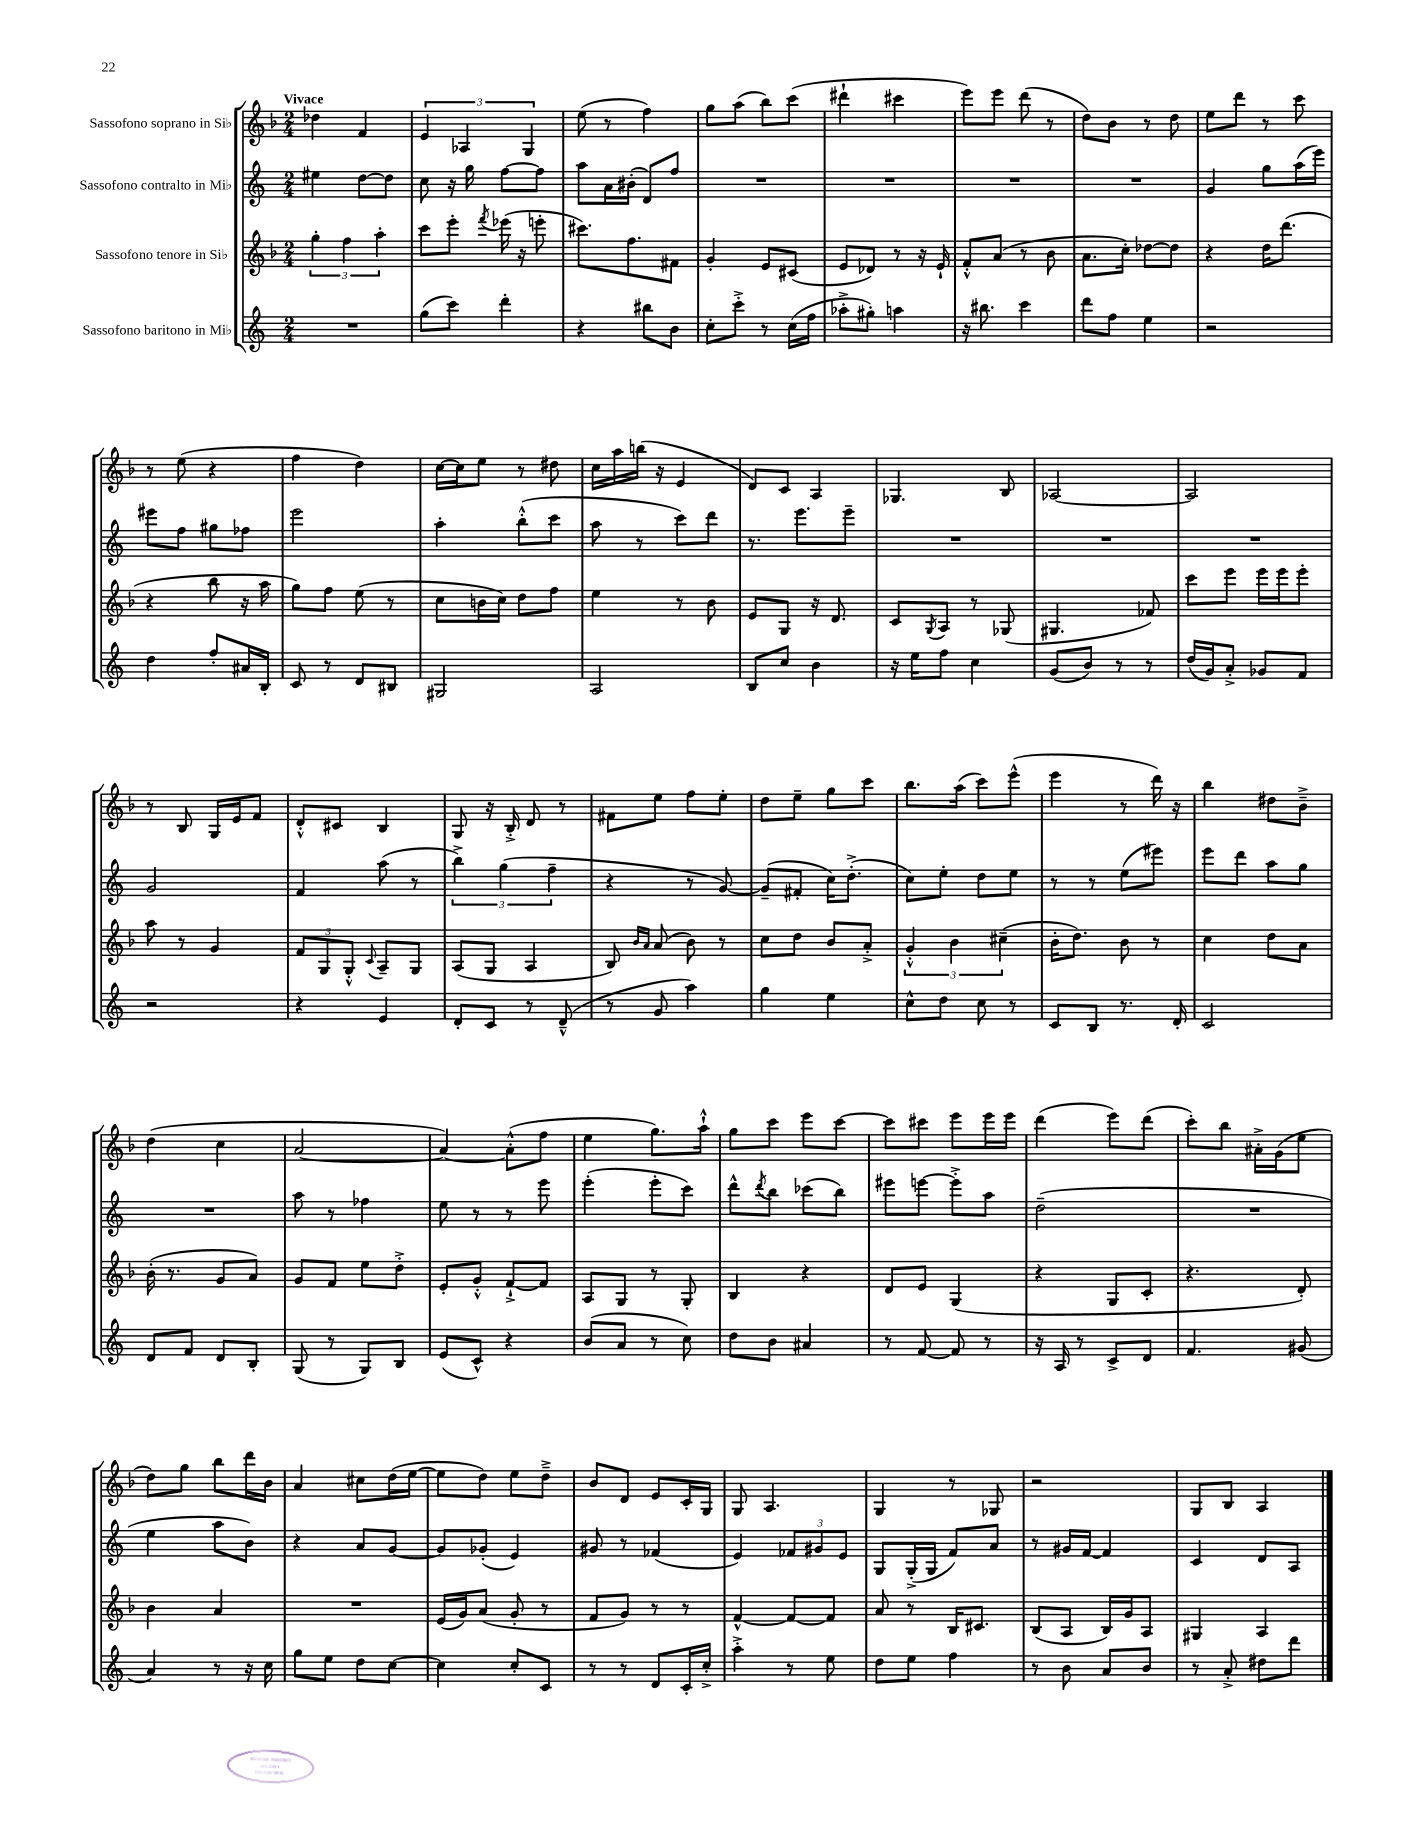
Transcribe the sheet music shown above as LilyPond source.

<<
\new StaffGroup <<
\new Staff = "s0" \with { instrumentName = "Sassofono soprano in Sib" } {
    \clef treble \key f \major \numericTimeSignature \time 2/4 \tempo "Vivace"
    des''4 f'4 |
    \tuplet 3/2 { e'4 aes4 g4 } |
    e''8( r8 f''4) |
    g''8 a''8( bes''8) c'''8( |
    dis'''4-! cis'''4 |
    e'''8) e'''8 d'''8( r8 |
    d''8) bes'8 r8 d''8 |
    e''8 d'''8 r8 c'''8 |
    r8 e''8( r4 |
    f''4 d''4) |
    c''16~ c''16 e''8 r8 dis''8 |
    c''16 a''16 b''16( r16 e'4 |
    d'8) c'8 a4 |
    ges4. bes8 |
    aes2~ |
    aes2 |
    r8 bes8 g16 e'16 f'8 |
    d'8-.-^ cis'8 bes4 |
    g8 r16 bes16-.-> d'8 r8 |
    fis'8 e''8 f''8 e''8-. |
    d''8 e''8-- g''8 c'''8 |
    bes''8. a''16( c'''8) e'''8-^( |
    e'''4 r8 d'''16) r16 |
    bes''4 dis''8 bes'8---> |
    d''4( c''4 |
    a'2~ |
    a'4~) a'8-.-^( f''8 |
    e''4 g''8.) a''16-!-^ |
    g''8 c'''8 e'''8 c'''8~ |
    c'''8 cis'''8 e'''8 e'''16 e'''16 |
    d'''4( e'''8) d'''8( |
    c'''8-.) bes''8 ais'16-.-> g'16( e''8 |
    d''8) g''8 bes''8 d'''16 bes'16 |
    a'4 cis''8 d''16( e''16~ |
    e''8 d''8) e''8 d''8---> |
    bes'8 d'8 e'8 c'16-. g16 |
    g8 a4. |
    g4 r8 ges8 |
    r2 |
    g8 bes8 a4 \bar "|." |
}
\new Staff = "s1" \with { instrumentName = "Sassofono contralto in Mib" } {
    \clef treble \key c \major \numericTimeSignature \time 2/4
    eis''4 d''8~ d''8 |
    c''8 r16 g''16 f''8~ f''8 |
    a''8 a'16 bis'16-.( d'8) f''8 |
    R2 |
    R2 |
    R2 |
    R2 |
    g'4 g''8 a''16( e'''16) |
    eis'''8 f''8 gis''8 fes''8 |
    e'''2 |
    a''4-. b''8-.-^( c'''8 |
    a''8 r8 c'''8) d'''8 |
    r8. e'''8. e'''8-- |
    R2 |
    R2 |
    R2 |
    g'2 |
    f'4 a''8( r8 |
    \tuplet 3/2 { b''4->) g''4( f''4-- } |
    r4 r8 g'8~) |
    g'8--( fis'8-. c''16) d''8.-.->( |
    c''8) e''8-. d''8 e''8 |
    r8 r8 e''8( eis'''8) |
    e'''8 d'''8 a''8 g''8 |
    R2 |
    a''8 r8 fes''4 |
    e''8 r8 r8 e'''8 |
    e'''4-.( e'''8-. c'''8) |
    d'''8-^ \acciaccatura { d'''8 } b''8 ces'''8( b''8) |
    eis'''8 e'''8~ e'''8-.-> a''8 |
    d''2--( |
    R2 |
    e''4 a''8 b'8) |
    r4 a'8 g'8~ |
    g'8 ges'8-.( e'4) |
    gis'8 r8 fes'4( |
    e'4) \tuplet 3/2 { fes'8 gis'8 e'8 } |
    g8 g16-.->( g16 f'8) a'8 |
    r8 gis'16 f'16~ f'4 |
    c'4 d'8 a8 \bar "|." |
}
\new Staff = "s2" \with { instrumentName = "Sassofono tenore in Sib" } {
    \clef treble \key f \major \numericTimeSignature \time 2/4
    \tuplet 3/2 { g''4-. f''4 a''4-. } |
    c'''8 e'''8-. \acciaccatura { f'''8 } ees'''16( r16 e'''8-. |
    cis'''8.) f''8. fis'8 |
    g'4-. e'8 cis'8( |
    e'8 des'8) r8 r16 e'16-! |
    f'8-.-^ a'8( r8 bes'8 |
    a'8. c''16-.) des''8~ des''8 |
    r4 d''16 d'''8.( |
    r4 bes''8 r16 a''16 |
    g''8) f''8 e''8( r8 |
    c''8 b'16 c''16) d''8 f''8 |
    e''4 r8 bes'8 |
    e'8 g8 r16 d'8. |
    c'8 \acciaccatura { g8 } a8 r8 ges8( |
    gis4. fes'8) |
    c'''8 e'''8 e'''16 e'''16 e'''8-. |
    a''8 r8 g'4 |
    \tuplet 3/2 { f'8 g8 g8-.-^ } \appoggiatura { c'8 } a8-- g8 |
    a8( g8 a4 |
    bes8) \grace { bes'16 a'16 } a'8( bes'8) r8 |
    c''8 d''8 bes'8 a'8-.-> |
    \tuplet 3/2 { g'4-.-^ bes'4 cis''4--( } |
    bes'16-. d''8.) bes'8 r8 |
    c''4 d''8 a'8 |
    bes'16-.( r8. g'8 a'8) |
    g'8 f'8 e''8 d''8-.-> |
    e'8-. g'8-.-^ f'8~-!-> f'8 |
    a8 g8 r8 g8-. |
    bes4 r4 |
    d'8 e'8 g4( |
    r4 g8 c'8-. |
    r4. d'8-.) |
    bes'4 a'4 |
    R2 |
    e'16( g'16) a'8( g'8-. r8 |
    f'8 g'8) r8 r8 |
    f'4~-^ f'8~ f'8 |
    a'8 r8 bes16 cis'8. |
    bes8( a8 bes16) g'16 a8 |
    gis4 a4 \bar "|." |
}
\new Staff = "s3" \with { instrumentName = "Sassofono baritono in Mib" } {
    \clef treble \key c \major \numericTimeSignature \time 2/4
    R2 |
    g''8( c'''8) d'''4-. |
    r4 bis''8 b'8 |
    c''8-. c'''8-.-> r8 c''16( f''16 |
    aes''8-.-> gis''8-.) a''4 |
    r16 bis''8. c'''4 |
    d'''8 f''8 e''4 |
    r2 |
    d''4 f''8-. ais'16 b16-. |
    c'8 r8 d'8 bis8 |
    gis2 |
    a2 |
    b8 c''8 b'4 |
    r16 e''16 f''8 c''4 |
    g'8( b'8) r8 r8 |
    d''16( g'16) a'8-.-> ges'8 f'8 |
    r2 |
    r4 e'4 |
    d'8-. c'8 r8 d'8---^( |
    r8 g'8 a''4) |
    g''4 e''4 |
    c''8-^ d''8 c''8 r8 |
    c'8 b8 r8. d'16-. |
    c'2 |
    d'8 f'8 d'8 b8-. |
    g8( r8 g8) b8 |
    e'8( c'8-^) r4 |
    b'8( a'8 r8 c''8) |
    d''8 b'8 ais'4 |
    r8 f'8~ f'8 r8 |
    r16 a16 r8 c'8-> d'8 |
    f'4. gis'8( |
    a'4) r8 r16 c''16 |
    g''8 e''8 d''8 c''8~ |
    c''4 c''8-. c'8 |
    r8 r8 d'8 c'16-. c''16-.-> |
    a''4-.-> r8 e''8 |
    d''8 e''8 f''4 |
    r8 b'8 a'8 b'8 |
    r8 a'8-.-> dis''8 d'''8 \bar "|." |
}
>>
>>
\layout { \context { \Score \remove "Bar_number_engraver" } }
